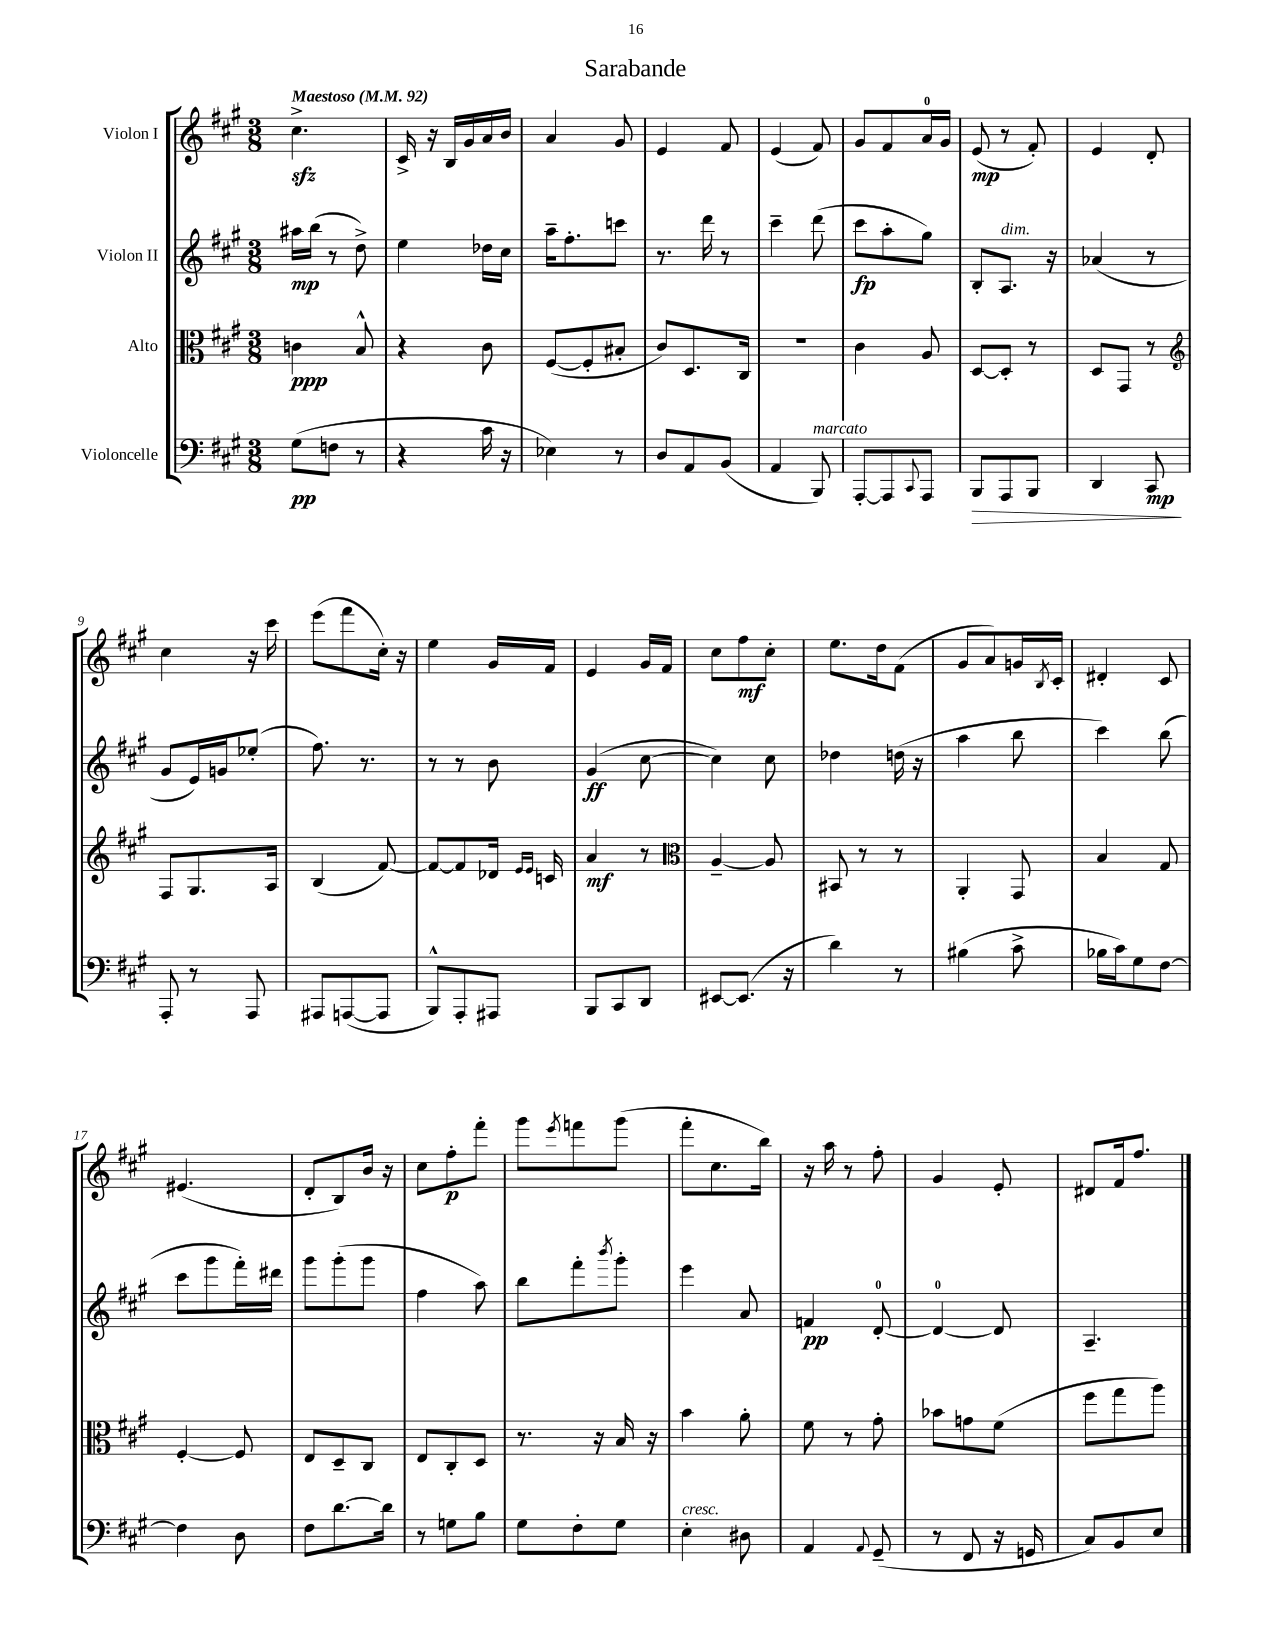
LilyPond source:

\header { title = "Sarabande" }
<<
\new StaffGroup <<
\new Staff = "s0" \with { instrumentName = "Violon I" } {
    \clef treble \key a \major \numericTimeSignature \time 3/8 \tempo "Maestoso" 4 = 92
    cis''4.->\sfz |
    cis'16-> r16 b16 gis'16 a'16 b'16 |
    a'4 gis'8 |
    e'4 fis'8 |
    e'4( fis'8) |
    gis'8 fis'8 a'16-0 gis'16 |
    e'8\mp( r8 fis'8-.) |
    e'4 d'8-. |
    cis''4 r16 cis'''16 |
    e'''8( fis'''8 cis''16-.) r16 |
    e''4 gis'16 fis'16 |
    e'4 gis'16 fis'16 |
    cis''8 fis''8\mf cis''8-. |
    e''8. d''16 fis'8( |
    gis'8 a'8) g'16 \acciaccatura { b8 } cis'16-. |
    dis'4-. cis'8 |
    eis'4.( |
    d'8-. b8) b'16 r16 |
    cis''8 fis''8-.\p fis'''8-. |
    gis'''8 \acciaccatura { e'''8 } f'''8 gis'''8( |
    fis'''8-. cis''8. b''16) |
    r16 a''16 r8 fis''8-. |
    gis'4 e'8-. |
    dis'8 fis'16 fis''8. \bar "|." |
}
\new Staff = "s1" \with { instrumentName = "Violon II" } {
    \clef treble \key a \major \numericTimeSignature \time 3/8
    ais''16\mp b''16( r8 d''8->) |
    e''4 des''16 cis''16 |
    a''16-- fis''8.-. c'''8 |
    r8. d'''16 r8 |
    cis'''4-- d'''8( |
    cis'''8\fp a''8-. gis''8) |
    b8-. a8.^\markup { \italic "dim." } r16 |
    aes'4( r8 |
    gis'8 e'16) g'16 ees''8-.( |
    fis''8.) r8. |
    r8 r8 b'8 |
    gis'4\ff( cis''8~ |
    cis''4) cis''8 |
    des''4 d''16( r16 |
    a''4 b''8 |
    cis'''4) b''8( |
    cis'''8 gis'''8 fis'''16-.) dis'''16 |
    gis'''8 gis'''8-.( gis'''8 |
    fis''4 a''8) |
    b''8 fis'''8-. \acciaccatura { b'''8 } gis'''8-. |
    e'''4 a'8 |
    f'4\pp d'8-0~-. |
    d'4-0~ d'8 |
    a4.-- \bar "|." |
}
\new Staff = "s2" \with { instrumentName = "Alto" } {
    \clef alto \key a \major \numericTimeSignature \time 3/8
    c'4\ppp b8-^ |
    r4 cis'8 |
    fis8~( fis8-. bis8-. |
    cis'8) d8. cis16 |
    R4. |
    cis'4 a8 |
    d8~ d8-. r8 |
    d8 gis,8 r8 |
    \clef treble fis8 gis8. a16 |
    b4( fis'8~) |
    fis'8~ fis'8 des'16 \grace { e'16 e'16 } c'16 |
    a'4\mf r8 |
    \clef alto a4~-- a8 |
    bis,8 r8 r8 |
    a,4-. gis,8 |
    b4 gis8 |
    fis4~-. fis8 |
    e8 d8-- cis8 |
    e8 cis8-. d8 |
    r8. r16 b16 r16 |
    b'4 a'8-. |
    fis'8 r8 gis'8-. |
    bes'8 g'8 fis'8( |
    fis''8 gis''8 a''8) \bar "|." |
}
\new Staff = "s3" \with { instrumentName = "Violoncelle" } {
    \clef bass \key a \major \numericTimeSignature \time 3/8
    gis8\pp( f8 r8 |
    r4 cis'16 r16 |
    ees4) r8 |
    d8 a,8 b,8( |
    a,4 b,,8^\markup { \italic "marcato" }) |
    a,,8~-. a,,8 \appoggiatura { cis,8 } a,,8 |
    b,,8\> a,,8 b,,8 |
    d,4 cis,8\mp\! |
    a,,8-. r8 a,,8 |
    ais,,8 a,,8~( a,,8 |
    b,,8-^) a,,8-. ais,,8 |
    b,,8 cis,8 d,8 |
    eis,8~ eis,8.( r16 |
    d'4) r8 |
    bis4( cis'8-> |
    bes16 cis'16) gis8 fis8~ |
    fis4 d8 |
    fis8 d'8.~ d'16 |
    r8 g8 b8 |
    gis8 fis8-. gis8 |
    e4-.^\markup { \italic "cresc." } dis8 |
    a,4 \appoggiatura { a,8 } gis,8--( |
    r8 fis,8 r16 g,16 |
    cis8) b,8 e8 \bar "|." |
}
>>
>>
